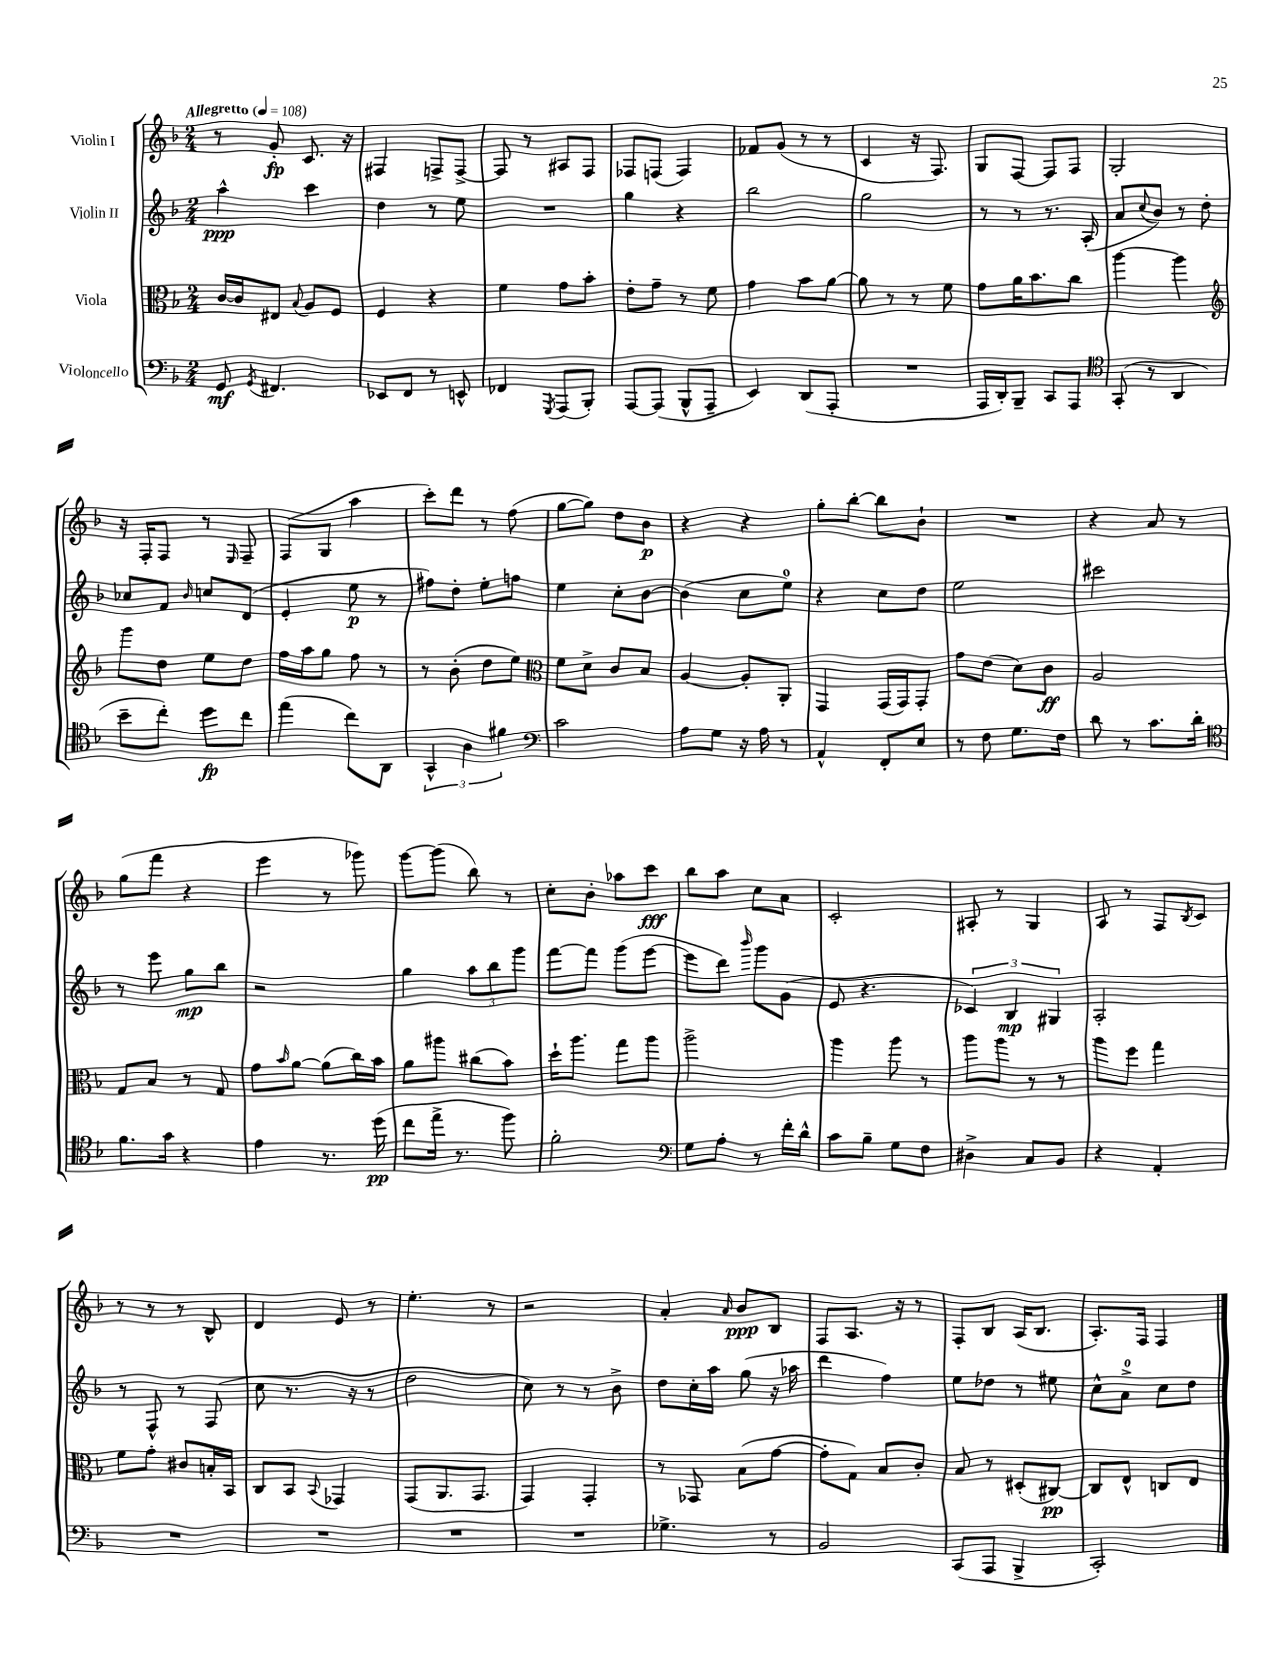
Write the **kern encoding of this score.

**kern	**kern	**kern	**kern
*staff4	*staff3	*staff2	*staff1
*clefF4	*clefC3	*clefG2	*clefG2
*k[b-]	*k[b-]	*k[b-]	*k[b-]
*M2/4	*M2/4	*M2/4	*M2/4
*MM108	*MM108	*MM108	*MM108
8GG	[16c	4aa^^	8r
.	16c]	.	.
8qGG	.	.	.
4.FF#	8E#	.	8g'
.	8qqB-	.	.
.	8A	4ccc	8.c
.	8F	.	.
.	.	.	16r
=	=	=	=
8EE-	4F	4dd	4F#
8FF	.	.	.
8r	4r	8r	8F^
8EE^^	.	8ee	[8F^
=	=	=	=
4FF-	4f	2r	8F]
.	.	.	8r
8qGGG	.	.	.
(8AAA	8g	.	8A#
8BBB-')	8b-'	.	8F
=	=	=	=
[8AAA	8e'	4gg	8F-
(8AAA]	8g~	.	(8F
8BBB-^^	8r	4r	4F)
8AAA~	8f	.	.
=	=	=	=
4EE)	4g	2bb-	8f-
.	.	.	(8g
(8DD	8b-	.	8r
8AAA'	[8a	.	8r
=	=	=	=
2r	8a]	2gg	4c
.	8r	.	.
.	8r	.	16r
.	.	.	8.F)
.	8f	.	.
=	=	=	=
16AAA	8g	8r	8G
16DD')	.	.	.
8BBB-~	16a	8r	[8F
.	8.b-	.	.
8CC	.	8.r	8F]
8AAA	8cc	.	8F
.	.	(16A'	.
=	=	=	=
*clefC4	*	*	*
(8GG'	[4aa	8a	2G'
.	.	8qqcc	.
8r	.	8b-)	.
4AA	4aa]	8r	.
.	.	8dd'	.
=	=	=	=
*	*clefG2	*	*
8b-~	8ggg	8cc-	16r
.	.	.	16F'
8cc')	8dd	8f	8F
.	.	16qqb-	.
8dd	8ee	8cc	8r
.	.	.	16qqE
8cc	8dd	(8d	8F~
=	=	=	=
(4ee	16ff	4e'	(8F
.	16aa	.	.
.	8gg	.	8G
8cc)	8ff	8ee	4aa
8AA	8r	8r	.
=	=	=	=
6GG^^	8r	8ff#)	8ccc')
.	(8b-'	8dd'	8ddd
6A	.	.	.
.	8dd	8ee'	8r
6f#	.	.	.
.	8ee)	8ff	(8ff
=	=	=	=
*clefF4	*clefC3	*	*
2c	8f	4ee	[8gg
.	8d^	.	8gg])
.	8c	8cc'	8dd
.	8B-	[8b-	8b-
=	=	=	=
8A	[4A	(4b-]	4r
8G	.	.	.
16r	8A']	8cc	4r
16A	.	.	.
8r	8AA'	8ee)	.
=	=	=	=
4AA^^	4GG	4r	8gg'
.	.	.	[8bb-'
8FF'	(16GG	8cc	8bb-]
.	16GG)	.	.
8E	8GG'	8dd	8b-`
=	=	=	=
8r	8g	2ee	2r
8F	(8e	.	.
8.G	8d)	.	.
.	8c	.	.
16F	.	.	.
=	=	=	=
8d	2A	2ccc#	4r
8r	.	.	.
8.c	.	.	8a
.	.	.	8r
16d'	.	.	.
=	=	=	=
*clefC4	*	*	*
8.f	8G	8r	(8gg
.	8B-	8eee	8fff
16g	.	.	.
4r	8r	8gg	4r
.	8G	8bb-	.
=	=	=	=
4e	8g	2r	4eee
.	16qqb-	.	.
.	[8a	.	.
8.r	(8a]	.	8r
.	16cc)	.	8ggg-)
(16dd	16b-	.	.
=	=	=	=
8cc	8a	4gg	[8ggg
16ee^	8aa#	.	(8ggg]
8.r	.	.	.
.	(8cc#	12aa	8bb-)
.	.	12bb-	.
8ff)	8b-)	.	8r
.	.	12ggg	.
=	=	=	=
2f'	16dd`	[8fff	8cc'
.	8.aa	.	.
.	.	8fff]	8b-'
.	8gg	(8ggg	8aa-
.	8aa	[8eee	8ccc
=	=	=	=
*clefF4	*	*	*
8G	2aa^	8eee]	8bb-
8A'	.	8ddd)	8aa
.	.	16qqbbb-	.
8r	.	8ggg	8cc
16f'	.	(8g	8a
16d^^	.	.	.
=	=	=	=
8c	4aa	8e	2c'
8B-~	.	4.r	.
8G	8aa	.	.
8F	8r	.	.
=	=	=	=
4D#^	8aa	6c-)	8A#'
.	8aa	.	8r
.	.	6B-	.
8C	8r	.	4G
.	.	6G#	.
8BB-	8r	.	.
=	=	=	=
4r	8aa	2A'	8A
.	8ff	.	8r
4AA'	4gg	.	8F
.	.	.	8qB-
.	.	.	8c
=	=	=	=
2r	8f	8r	8r
.	8g'	8F^^	8r
.	8c#	8r	8r
.	16B'	(8F	8B-^^
.	16BB-	.	.
=	=	=	=
2r	8C	8cc	4d
.	8BB-	8.r	.
.	8qqBB-	.	.
.	4GG-	.	8e
.	.	16r	.
.	.	8r	8r
=	=	=	=
2r	(8GG	2dd	4.ee'
.	8.AA	.	.
.	8.GG	.	.
.	.	.	8r
=	=	=	=
2r	4GG)	8cc)	2r
.	.	8r	.
.	4GG'	8r	.
.	.	8b-^	.
=	=	=	=
4.G-^	8r	8dd	4a'
.	8GG-	16cc'	.
.	.	16aa	.
.	.	.	16qqa
.	(8B-	(8gg	8b-
8r	[8g	16r	8B-
.	.	16aa-	.
=	=	=	=
2BB-	8g']	4ddd	8F
.	8G)	.	8.A
.	8B-	4ff)	.
.	.	.	16r
.	8c'	.	8r
=	=	=	=
(8CC	8B-	8ee	8F'
8AAA	8r	8dd-	8B-
4BBB-^	(8D#'	8r	(16A
.	.	.	8.B-
.	[8C#)	8ee#	.
=	=	=	=
2CC')	8C#]	8cc^^	8.A')
.	8E^^	8a^	.
.	.	.	16F
.	8C	8cc	4F
.	8E	8dd	.
==	==	==	==
*-	*-	*-	*-
